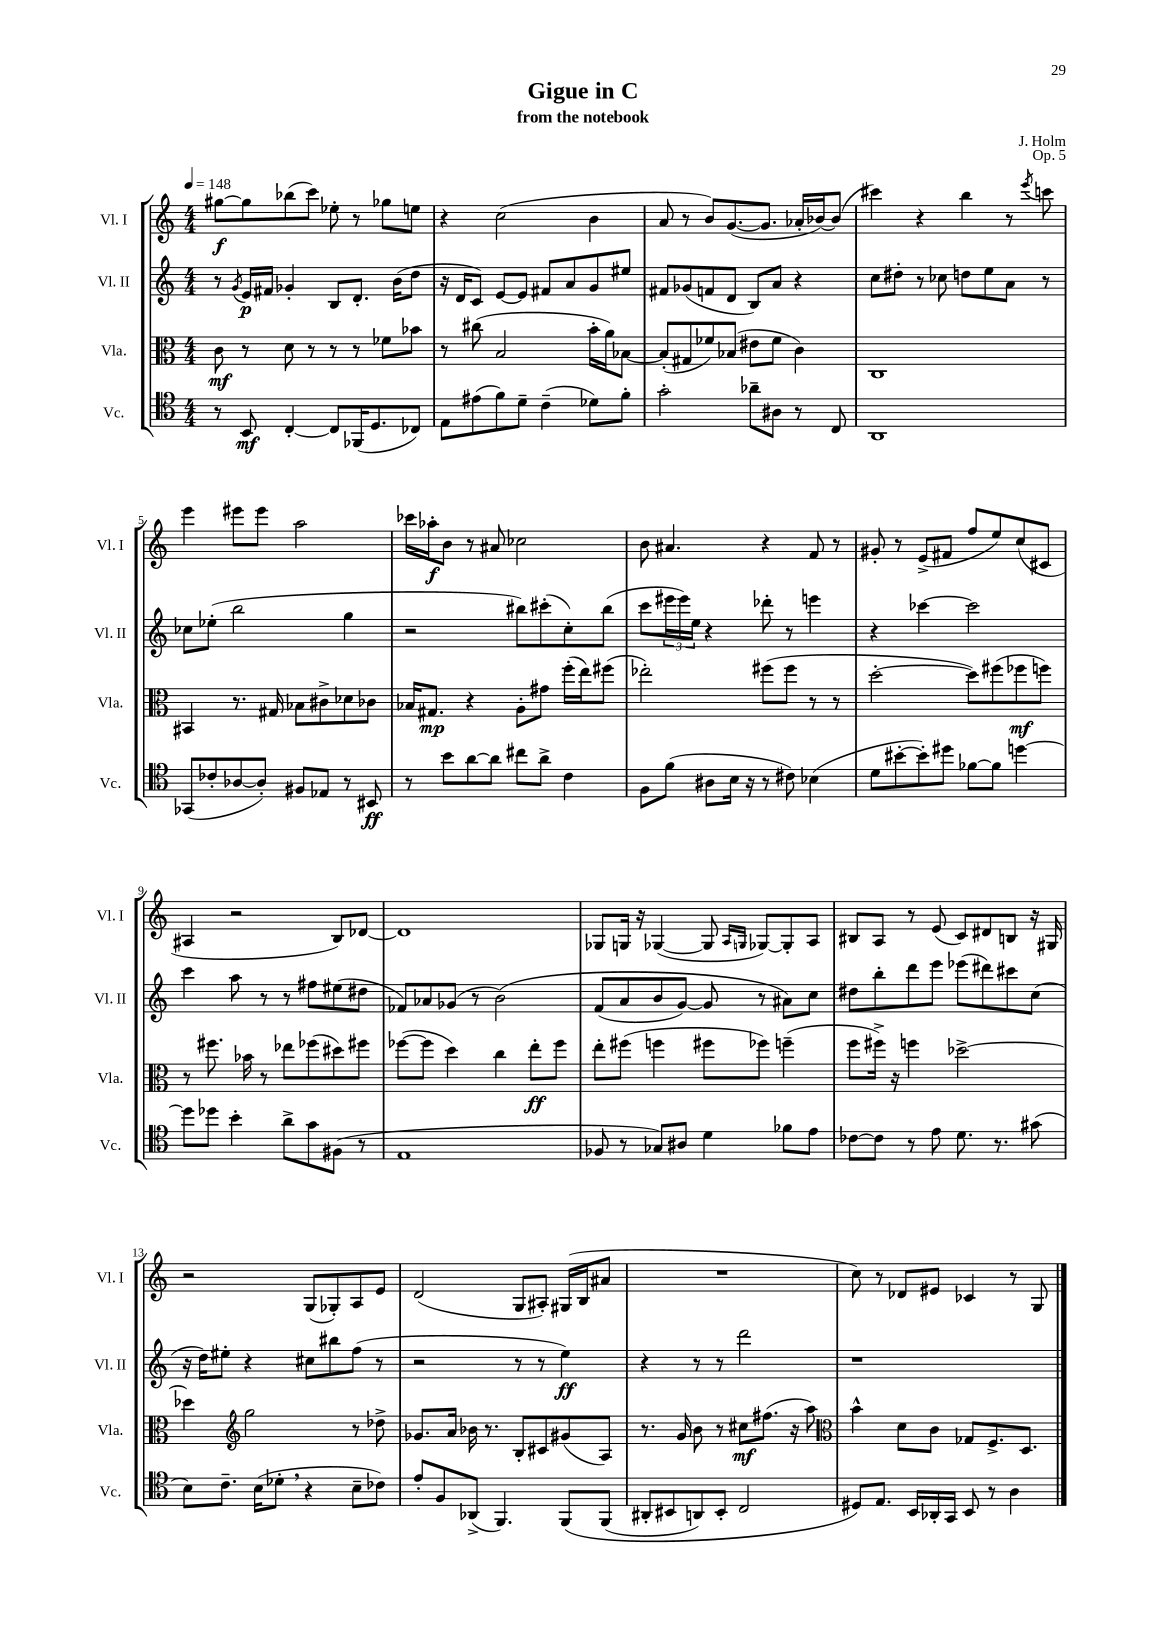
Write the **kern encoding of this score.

**kern	**dynam	**kern	**dynam	**kern	**dynam	**kern	**dynam
*part4	*part4	*part3	*part3	*part2	*part2	*part1	*part1
*staff4	*staff4	*staff3	*staff3	*staff2	*staff2	*staff1	*staff1
*I"Vc.	*	*I"Vla.	*	*I"Vl. II	*	*I"Vl. I	*
*I'Vc.	*	*I'Vla.	*	*I'Vl. II	*	*I'Vl. I	*
*clefC4	*	*clefC3	*	*clefG2	*	*clefG2	*
*k[]	*	*k[]	*	*k[]	*	*k[]	*
*M4/4	*	*M4/4	*	*M4/4	*	*M4/4	*
*MM148	*	*MM148	*	*MM148	*	*MM148	*
=1	=1	=1	=1	=1	=1	=1	=1
8r	.	8c\	mf	8r	.	[8gg#X\L	f
.	.	.	.	8qg/	.	.	.
8BB/	mf	8r	.	16e/LL	p	8gg#\]	.
.	.	.	.	16f#X/JJ	.	.	.
[4C'/	.	8d\	.	4g-X'/	.	(8bb-X\	.
.	.	8r	.	.	.	8ccc\J)	.
8C/L]	.	8r	.	8B/L	.	8ee-X'\	.
(16FF-X/K	.	8r	.	8.d'/J	.	8r	.
8.D/	.	.	.	.	.	.	.
.	.	8f-X\L	.	.	.	8gg-X\L	.
.	.	.	.	(16b\KL	.	.	.
8C-X/J)	.	8b-X\J	.	8dd\J	.	8een\J	.
=2	=2	=2	=2	=2	=2	=2	=2
8E\L	.	8r	.	16r	.	4r	.
.	.	.	.	16d/KL	.	.	.
(8e#X\	.	(8cc#X\	.	8c/J)	.	.	.
8f\)	.	2B/	.	[8e/L	.	(2cc\	.
8d~\J	.	.	.	8e/J]	.	.	.
(4c~\	.	.	.	8f#X/L	.	.	.
.	.	.	.	8a/	.	.	.
8d-X\L)	.	16b'\LL	.	8g/	.	4b\	.
.	.	16a\J)	.	.	.	.	.
8f'\J	.	[8B-X\J	.	8ee#X/J	.	.	.
=3	=3	=3	=3	=3	=3	=3	=3
2g'\	.	(8B-'/L]	.	8f#X/L	.	8a/	.
.	.	8G#X/	.	(8g-X/	.	8r	.
.	.	8f-X/)	.	8fn/	.	8b/L)	.
.	.	(8B-X/J	.	8d/J	.	([8.g/	.
8a-X~\L	.	8e#X\L	.	8B/L)	.	.	.
.	.	.	.	.	.	8.g/J]	.
8A#X\J	.	8f-\J	.	8a/J	.	.	.
8r	.	4c\)	.	4r	.	16a-X'/LL	.
.	.	.	.	.	.	[16b-X/J)	.
8C/	.	.	.	.	.	(8b-/J]	.
=4	=4	=4	=4	=4	=4	=4	=4
1AA	.	1C	.	8cc\L	.	4ccc#X\)	.
.	.	.	.	8dd#X'\J	.	.	.
.	.	.	.	8r	.	4r	.
.	.	.	.	8cc-X\	.	.	.
.	.	.	.	8ddn\L	.	4bb\	.
.	.	.	.	8ee\	.	.	.
.	.	.	.	8a\J	.	8r	.
.	.	.	.	.	.	8qeee/	.
.	.	.	.	8r	.	8cccn\	.
!!LO:LB:g=z
=5	=5	=5	=5	=5	=5	=5	=5
(8GG-X/L	.	4BB#X/	.	8cc-X\L	.	4eee\	.
8c-X'/	.	.	.	(8ee-X'\J	.	.	.
[8A-X/	.	8.r	.	2bb\	.	8eee#X\L	.
8A-'/J])	.	.	.	.	.	8eee#\J	.
.	.	16G#X/	.	.	.	.	.
8F#X/L	.	8B-X\L	.	.	.	2aa\	.
8E-X/J	.	8c#X^\	.	.	.	.	.
8r	.	8d-X\	.	4gg\	.	.	.
8BB#X/	ff	8c-X\J	.	.	.	.	.
=6	=6	=6	=6	=6	=6	=6	=6
8r	.	16B-X/KL	.	2r	.	16ccc-X\LL	.
.	.	8.G#X/J	mp	.	.	16aa-X'\J	f
8b\L	.	.	.	.	.	8b\J	.
[8a\	.	4r	.	.	.	8r	.
8a\J]	.	.	.	.	.	8a#X/	.
8cc#X\L	.	8A'\L	.	8bb#X\L)	.	2cc-X\	.
8a^\J	.	8g#X\J	.	(8ccc#X'\	.	.	.
4c\	.	(16ff'\LL	.	8cc'\)	.	.	.
.	.	16ee\J)	.	.	.	.	.
.	.	(8ff#X\J	.	(8bb#\J	.	.	.
=7	=7	=7	=7	=7	=7	=7	=7
8F\L	.	2ee-X'\)	.	8ccc\L	.	8b\	.
(8f\J	.	.	.	24eee#X\L	.	4.a#X/	.
.	.	.	.	24eee#\)	.	.	.
.	.	.	.	24ee\JJ	.	.	.
8A#X\L	.	.	.	4r	.	.	.
16B\Jk	.	.	.	.	.	.	.
16r	.	.	.	.	.	.	.
8r	.	(8ff#X\L	.	8ddd-X'\	.	4r	.
8c#X\)	.	8ff#\J	.	8r	.	.	.
(4B-X\	.	8r	.	4eeen\	.	8f/	.
.	.	8r	.	.	.	8r	.
=8	=8	=8	=8	=8	=8	=8	=8
8d\L	.	[2dd'\	.	4r	.	8g#X'/	.
[8b#X'\	.	.	.	.	.	8r	.
8b#'\])	.	.	.	[4ccc-X\	.	(8e^/L	.
8dd#X\J	.	.	.	.	.	8f#X/J	.
[8f-X\L	.	8dd\L])	.	2ccc-\]	.	8ff/L	.
8f-\J]	.	(8ff#X\	.	.	.	8ee/)	.
[4ddn\	.	8ff-X\	mf	.	.	(8cc/	.
.	.	8ffn\J)	.	.	.	8c#X/J	.
!!LO:LB:g=z
=9	=9	=9	=9	=9	=9	=9	=9
8dd\L]	.	8r	.	4ccc\	.	4A#X/	.
8dd-X\J	.	8.ff#X\	.	.	.	.	.
4b'\	.	.	.	8aa\	.	2r	.
.	.	16b-X\	.	.	.	.	.
.	.	8r	.	8r	.	.	.
8a^\L	.	8ee-X\L	.	8r	.	.	.
8g\	.	(8ff-X\	.	8ff#X\L	.	.	.
(8F#X\J	.	8dd#X\)	.	(8ee#X\	.	8B/L)	.
8r	.	8ff#X\J	.	8dd#X\J	.	[8d-X/J	.
=10	=10	=10	=10	=10	=10	=10	=10
1E	.	([8ff-X\L	.	8f-X/L)	.	1d-]	.
.	.	8ff-\J]	.	8a-X/	.	.	.
.	.	4dd\)	.	(8g-X/J	.	.	.
.	.	.	.	8r	.	.	.
.	.	4cc\	.	(2b\)	.	.	.
.	.	8ee'\L	ff	.	.	.	.
.	.	8ff-\J	.	.	.	.	.
=11	=11	=11	=11	=11	=11	=11	=11
8F-X/	.	8ee'\L	.	(8f/L	.	8G-X/L	.
8r	.	(8ff#X\J	.	8a/	.	16Gn/Jk	.
.	.	.	.	.	.	16r	.
8G-X/L)	.	4ffn\	.	8b/	.	([4G-X/	.
8A#X/J	.	.	.	[8g/J)	.	.	.
4d\	.	8ff#X\L	.	8g/]	.	8G-/]	.
.	.	.	.	.	.	16qqA/LL	.
.	.	.	.	.	.	16qqGn/JJ	.
.	.	8ff-X\J)	.	8r	.	[8G-X/L)	.
8f-X\L	.	(4ffn~\	.	8a#X\L)	.	8G-'/]	.
8e\J	.	.	.	8cc\J	.	8A/J	.
=12	=12	=12	=12	=12	=12	=12	=12
[8c-X\L	.	8ff\L	.	8dd#X\L	.	8B#X/L	.
8c-\J]	.	16ff#X^\Jk)	.	8bb'\	.	8A/J	.
.	.	16r	.	.	.	.	.
8r	.	4ffn\	.	8ddd\	.	8r	.
8e\	.	.	.	8eee\J	.	(8e/	.
8.d\	.	[2dd-X^\	.	(8eee-X\L	.	8c/L)	.
.	.	.	.	8ddd#X\)	.	8d#X/	.
8.r	.	.	.	.	.	.	.
.	.	.	.	8ccc#X\	.	8Bn/J	.
(8g#X\	.	.	.	(8cc\J	.	16r	.
.	.	.	.	.	.	16G#X/	.
!!LO:LB:g=z
=13	=13	=13	=13	=13	=13	=13	=13
8B\L)	.	4dd-X\]	.	16r	.	2r	.
.	.	.	.	16dd\KL)	.	.	.
8.c~\J	.	.	.	8ee#X'\J	.	.	.
*	*	*clefG2	*	*	*	*	*
.	.	2gg\	.	4r	.	.	.
(16B\KL	.	.	.	.	.	.	.
8d-X',\J	.	.	.	.	.	.	.
4r	.	.	.	8cc#X\L	.	(8G/L	.
.	.	.	.	8bb#X\	.	8G-X'/)	.
8B~\L	.	8r	.	(8ff\J	.	8A/	.
8c-X\J)	.	8dd-X^\	.	8r	.	8e/J	.
=14	=14	=14	=14	=14	=14	=14	=14
8e'/L	.	8.g-X/L	.	2r	.	(2d/	.
8F/	.	.	.	.	.	.	.
.	.	16a/Jk	.	.	.	.	.
(8AA-X^/J	.	16b-X\	.	.	.	.	.
.	.	8.r	.	.	.	.	.
4.FF/)	.	.	.	.	.	.	.
.	.	8B'/L	.	8r	.	8G/L	.
.	.	8c#X/	.	8r	.	8A#X'/J)	.
(8FF/L	.	(8g#X/	.	4ee\)	ff	(16G#X/LL	.
.	.	.	.	.	.	16B/J	.
(8FF/J	.	8A/J)	.	.	.	8a#X/J	.
=15	=15	=15	=15	=15	=15	=15	=15
8AA#X'/L	.	8.r	.	4r	.	1r	.
8BB#X/	.	.	.	.	.	.	.
.	.	16g/	.	.	.	.	.
8AAn/)	.	8b\	.	8r	.	.	.
8BB#'/J	.	8r	.	8r	.	.	.
2C/	.	8cc#X\L	mf	2ddd\	.	.	.
.	.	(8.ff#X\J	.	.	.	.	.
.	.	16r	.	.	.	.	.
.	.	8aa\)	.	.	.	.	.
=16	=16	=16	=16	=16	=16	=16	=16
*	*	*clefC3	*	*	*	*	*
8D#X/L)	.	4b^^\	.	1r	.	8cc\)	.
8.E/J	.	.	.	.	.	8r	.
.	.	8d\L	.	.	.	8d-X/L	.
16BB/LL	.	.	.	.	.	.	.
16AA-X'/	.	8c\J	.	.	.	8e#X/J	.
16GG/JJ	.	.	.	.	.	.	.
8BB/	.	8G-X/L	.	.	.	4c-X/	.
8r	.	8.F^/	.	.	.	.	.
4A\	.	.	.	.	.	8r	.
.	.	8.D/J	.	.	.	.	.
.	.	.	.	.	.	8G/	.
==	==	==	==	==	==	==	==
*-	*-	*-	*-	*-	*-	*-	*-
